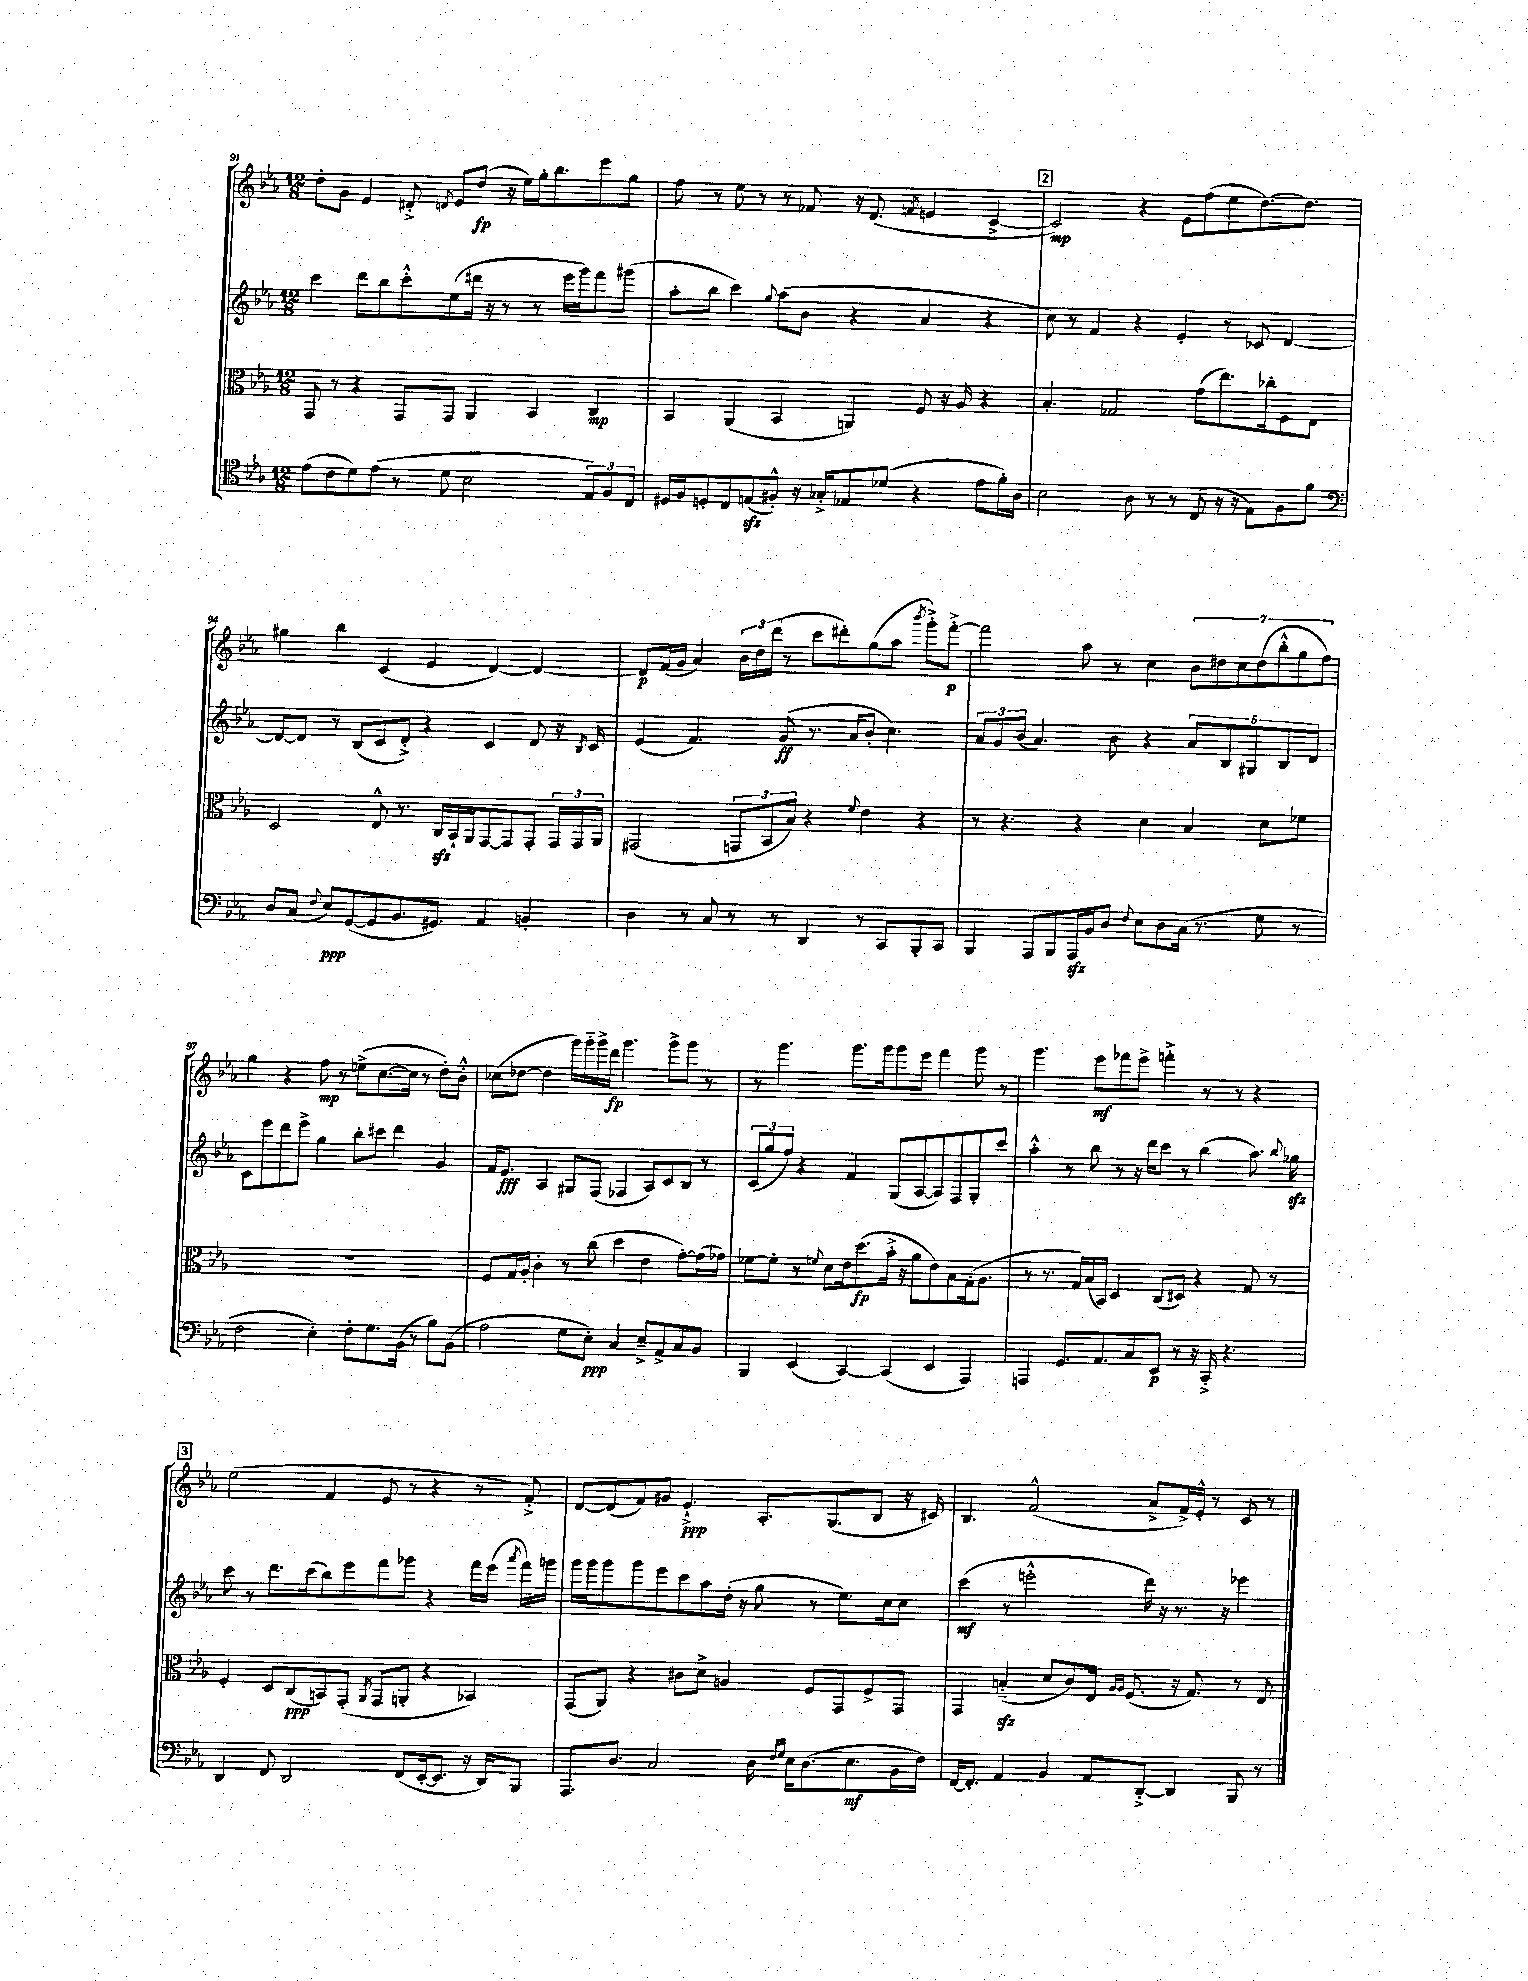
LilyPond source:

<<
\new StaffGroup <<
\new Staff = "s0" {
    \clef treble \key ees \major \numericTimeSignature \time 12/8
    \autoBeamOff d''8[-. g'8] ees'4 dis'8-.-> \acciaccatura { d'8 } ees'8[ d''8]\fp( r16 ees''16[) g''16-. bes''8. ees'''8 g''8] |
    f''8 r8 ees''8 r8 r8 fes'8 r16 d'8.( \acciaccatura { f'8 } e'4 c'4~-> |
    \mark \markup { \box "2" } c'2\mp) r4 ees'8[ f''8( ees''8 d''8.~) d''8.] |
    gis''4 bes''4 c'4( ees'4 d'4~) d'4~ |
    d'8[\p f'16( g'16] aes'4) \tuplet 3/2 { bes'16[ d''16 d'''16]( } r8 c'''8[ dis'''8-.) g''8( aes''8] \acciaccatura { bes'''8 } g'''8[-.->) f'''8]~-.->\p |
    f'''2 aes''8 r8 c''4 \tuplet 7/4 { bes'8[ dis''8 c''8 dis''8( bes''8-.-^ g''8 f''8]) } |
    g''4 r4 f''8\mp r8 e''8[->( c''8.~ c''16] r8 d''8[-.) bes'8]-.-^ |
    ces''8[( des''8]~ des''4 g'''16[) g'''16-_ g'''16-> d'''16]\fp g'''4. g'''8[-> g'''8] r8 |
    r8 g'''4. g'''8.[ g'''16 g'''8 ees'''8] f'''4 g'''8 r8 |
    g'''4. ees'''8[\mf fes'''8 ees'''8]-> f'''4-.-> r8 r8 r4 |
    \mark \markup { \box "3" } ees''2( f'4 ees'8 r8 r4 r8 f'8-.->) |
    d'8[~ d'8( f'8) gis'8] ees'4.-!->\ppp aes8.[-. g8.( bes8] r16 cis'16) |
    bes4. f'2-^( aes'8[-> f'16->) ees'16]-.-^ r8 c'8 r8 \bar "|." |
}
\new Staff = "s1" {
    \clef treble \key ees \major \numericTimeSignature \time 12/8
    \autoBeamOff c'''4 d'''8[ bes''8 c'''8-.-^ ees''8( dis'''16] r16 r8 r8 ees'''16[ g'''16) f'''8 gis'''8]( |
    aes''8[-. bes''8] c'''4) \appoggiatura { g''8 } aes''8[( bes'8] r4 aes'4 r4 |
    \mark \markup { \box "2" } c''8) r8 f'4 r4 ees'4-. r8 ces'8 d'4~ |
    d'8[~ d'8] r8 bes8[( c'8 d'8]-.->) r4 c'4 d'8 r16 \acciaccatura { bes8 } c'16 |
    ees'4( f'4.) g'8\ff( r8. aes'16[ bes'8]-. c''4.) |
    \tuplet 3/2 { aes'8[ g'8 bes'8]( } aes'4.) bes'8 r4 \tuplet 5/4 { aes'8[ bes8 gis8 bes8 d'8] } |
    c'8[ ees'''8 d'''8 ees'''8]-> g''4 bes''8[-. cis'''8] d'''4 g'4 |
    f'16[ ees'8.]\fff aes4 gis8[ f8]( fes4 aes8[) c'8 bes8] r8 |
    \tuplet 3/2 { c'8[( g''8 f''8]) } r4 f'4 g8[( aes8~ aes8) f8 g8-. c'''8] |
    aes''4-.-^ r8 bes''8 r8 r16 d'''16[ c'''8] r8 bes''4( aes''8.) \appoggiatura { bes''8 } ges''16\sfz |
    \mark \markup { \box "3" } c'''8 r8 d'''8.[ c'''16( bes''8) ees'''8 f'''8 ges'''8] r4 f'''16[ ees'''16]( \acciaccatura { aes'''8 } f'''16[) g'''16] |
    g'''16[ g'''16 g'''8 g'''8 ees'''8 c'''8 aes''8 d''16]-.( r16 g''8 r8 ees''8.[) c''16 c''8] |
    c'''4\mf( r8 e'''2-.-^ d'''16) r16 r8. r16 ees'''4 \bar "|." |
}
\new Staff = "s2" {
    \clef alto \key ees \major \numericTimeSignature \time 12/8
    \autoBeamOff g,8 r8 r4 g,8[ g,8] aes,4 bes,4 c4\mp |
    bes,4 aes,4( bes,4 a,4) f8 r16 aes16 r4 |
    \mark \markup { \box "2" } bes4.-. ges2 g'8[( ees''8.) ces''16-. f8 ees8] |
    d2 ees8-^ r8. c16[\sfz bes,16-! aes,16 g,8~ g,8 g,8]-. \tuplet 3/2 { g,16[ g,16 aes,16] } |
    gis,2( \tuplet 3/2 { g,8[ bes,8 bes8]) } r4 \appoggiatura { f'8 } ees'4 r4 |
    r8 r4. r4 d'4 bes4 d'8[ fes'8] |
    R1. |
    f8[ g16 aes16]-. c'4-. r8 c''8( d''4 ees'4 g'8[~-.) g'16( ges'16]) |
    fes'8[~ fes'8]-. r8 \appoggiatura { f'8 } d'8[ ees'16 d''8.\fp( bes'16]-.-> r16 aes'8[ ees'8) bes8 g16-.( aes8.] |
    r8 r8. g16[) bes16( bes,16]) d4 c8[( dis8]) r4 g8 r8 |
    \mark \markup { \box "3" } f4-. d8[ c8\ppp( b,8) g,8]-.( \acciaccatura { aes,8 } g,8[ a,8]-. r4 bes,4) |
    g,8[( aes,8]) r4 cis'8[ d'8]-> a4 f8[ g,8 f8-> g,8] |
    g,4 b4-_\sfz( d'8[ c'8) ees16] \grace { aes16[ aes16] } f8.( r16 g8.) r8 ees8 \bar "|." |
}
\new Staff = "s3" {
    \clef tenor \key ees \major \numericTimeSignature \time 12/8
    \autoBeamOff ees'8[( c'8 d'8) ees'8]( r8 d'8 bes2 \tuplet 3/2 { ees8[) f8 c8] } |
    dis16[ f16 d8-. c8 e8\sfz( fis8]-.-^) r16 ges16[-.-> ees8 des'8]( r4 ees'8[ f'16-.) aes16] |
    \mark \markup { \box "2" } bes2 aes8 r8 r8 c8( r16 r16 ees8[) f8 f'8] |
    \clef bass d8[ c8]( \appoggiatura { f8 } ees8[\ppp) g,8~( g,8 bes,8. gis,8.]) aes,4 b,4-. |
    d4 r8 c8 r8 r8 d,4 r8 c,8[ bes,,8-. c,8] |
    bes,,4 aes,,8[ bes,,8 aes,,16\sfz bes,16 d8] \appoggiatura { f8 } ees8[ d8 c16]( r8. g8 r8 |
    f2 ees4-.) f8[-. g8. bes,16]( r8 bes8[) bes,8]( |
    aes2 g8[ ees8]-.\ppp) c4 ees8[---> aes,8-> c8 bes,8] |
    bes,,4 ees,4( c,4~) c,4( ees,4 aes,,4) |
    a,,4 g,8.[ aes,8. c8 ees,8]\p r8 r16 c,16-.-> r4. |
    \mark \markup { \box "3" } d,4 f,8 d,2 f,8[( ees,16~-. ees,8.] r16 d,16[) bes,,8] |
    aes,,8.[ d8.] c2 d16 \grace { f16[ g16] } ees16[ d8.( ees8.\mf bes,16 f16]) |
    f,16[~ f,8.]-. aes,4 bes,4 aes,8[ d,8]~-.-> d,4 bes,,8 r8 \bar "|." |
}
>>
>>
\layout { \context { \Score currentBarNumber = #91 } }
